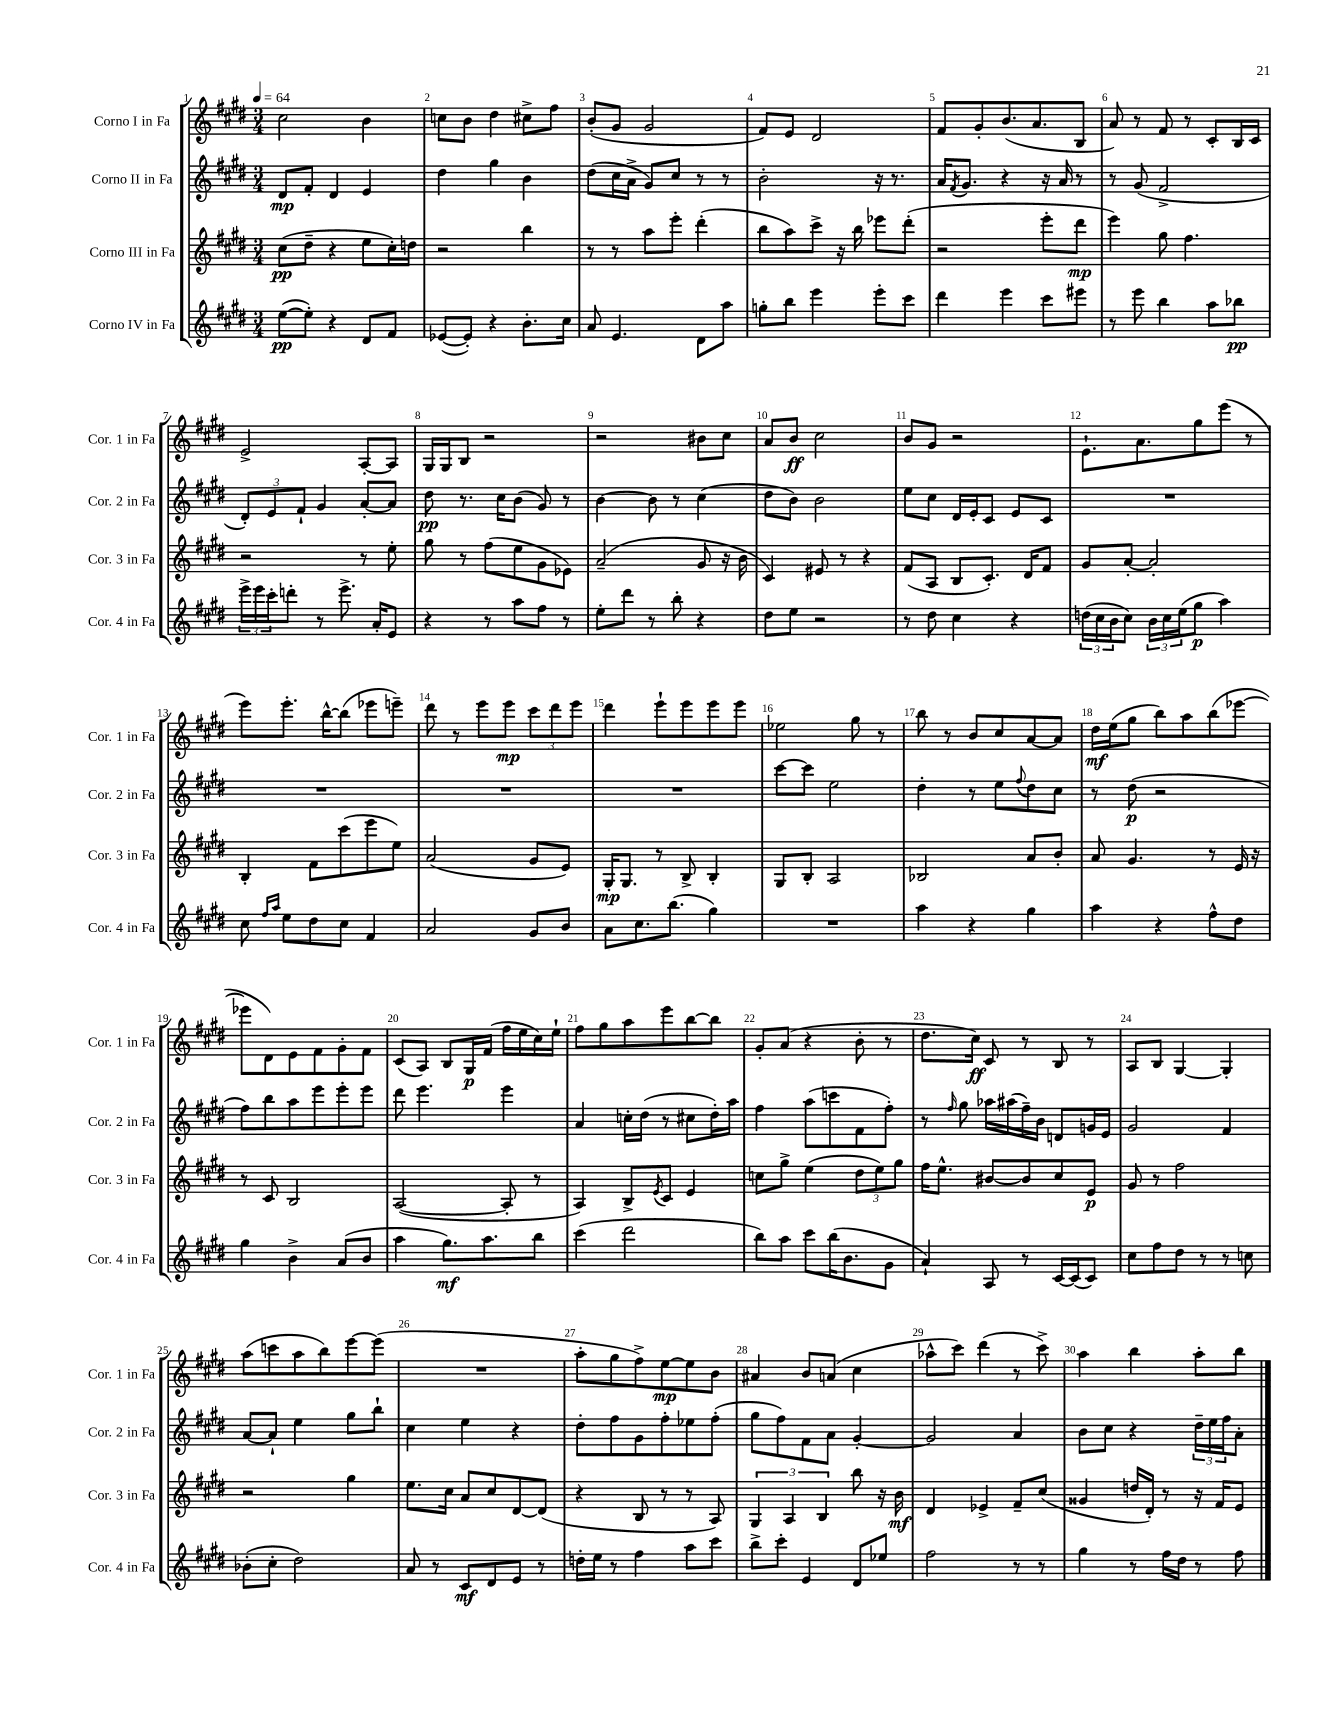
<<
\new StaffGroup <<
\new Staff = "s0" \with { instrumentName = "Corno I in Fa" shortInstrumentName = "Cor. 1 in Fa" } {
    \clef treble \key e \major \numericTimeSignature \time 3/4 \tempo 4 = 64
    cis''2 b'4 |
    c''8 b'8 dis''4 cis''8-> fis''8 |
    b'8-.( gis'8 gis'2 |
    fis'8) e'8 dis'2 |
    fis'8 gis'8-. b'8.( a'8. b8 |
    a'8) r8 fis'8 r8 cis'8-. b16 cis'16 |
    e'2-> a8~-. a8 |
    gis16 gis16 b8 r2 |
    r2 bis'8 cis''8 |
    a'8 b'8\ff cis''2 |
    b'8 gis'8 r2 |
    e'8.-! a'8. gis''8 e'''8( r8 |
    e'''8) e'''8.-. b''16~-^ b''8( ees'''8 e'''8--) |
    dis'''8 r8 e'''8 e'''8\mp \tuplet 3/2 { cis'''8 dis'''8 e'''8 } |
    dis'''4 e'''8-! e'''8 e'''8 e'''8 |
    ees''2 gis''8 r8 |
    b''8 r8 b'8 cis''8 a'8~ a'8 |
    dis''16\mf e''16( gis''8 b''8) a''8 b''8( ees'''8~ |
    ees'''8 dis'8) e'8 fis'8 gis'8-. fis'8 |
    cis'8( a8) b8 gis16\p fis'16( fis''16 e''16 cis''16) e''16-! |
    fis''8 gis''8 a''8 e'''8 b''8~ b''8 |
    gis'8-. a'8( r4 b'8-. r8 |
    dis''8. cis''16\ff) cis'8 r8 b8 r8 |
    a8 b8 gis4~ gis4-. |
    a''8( c'''8 a''8 b''8) e'''8~ e'''8( |
    R2. |
    a''8-. gis''8 fis''8->) e''8~\mp e''8 b'8 |
    ais'4 b'8 a'8( cis''4 |
    aes''8-^ cis'''8) dis'''4( r8 cis'''8->) |
    a''4 b''4 a''8-. b''8 \bar "|." |
}
\new Staff = "s1" \with { instrumentName = "Corno II in Fa" shortInstrumentName = "Cor. 2 in Fa" } {
    \clef treble \key e \major \numericTimeSignature \time 3/4
    dis'8\mp fis'8-. dis'4 e'4 |
    dis''4 gis''4 b'4 |
    dis''8( cis''16 a'16-> gis'8) cis''8 r8 r8 |
    b'2-. r16 r8. |
    a'16 \acciaccatura { fis'8 } gis'8. r4 r16 a'16 r8 |
    r8 gis'8( fis'2-> |
    \tuplet 3/2 { dis'8-.) e'8 fis'8-! } gis'4 a'8~-. a'8 |
    dis''8\pp r8. cis''16 b'8( gis'8) r8 |
    b'4~ b'8 r8 cis''4( |
    dis''8 b'8) b'2 |
    e''8 cis''8 dis'16 e'16-. cis'8 e'8 cis'8 |
    R2. |
    R2. |
    R2. |
    R2. |
    cis'''8~ cis'''8 e''2 |
    dis''4-. r8 e''8 \appoggiatura { fis''8 } dis''8 cis''8 |
    r8 dis''8\p( r2 |
    fis''8) b''8 a''8 e'''8 e'''8-. e'''8 |
    dis'''8 e'''4. e'''4 |
    a'4 c''16-. dis''16( r8 cis''8 dis''16-.) a''16 |
    fis''4 a''8( c'''8 fis'8 fis''8-.) |
    r8 \grace { fis''16 } gis''8 aes''16 ais''16( fis''16--) b'16 d'8 g'16 e'16 |
    gis'2 fis'4 |
    a'8~ a'8-! e''4 gis''8 b''8-! |
    cis''4 e''4 r4 |
    dis''8-. fis''8 gis'8 fis''8-. ees''8 fis''8-.( |
    gis''8 fis''8) fis'8 a'8 gis'4~-. |
    gis'2 a'4 |
    b'8 cis''8 r4 \tuplet 3/2 { dis''16-- e''16 fis''16 } a'8-. \bar "|." |
}
\new Staff = "s2" \with { instrumentName = "Corno III in Fa" shortInstrumentName = "Cor. 3 in Fa" } {
    \clef treble \key e \major \numericTimeSignature \time 3/4
    cis''8\pp( dis''8-- r4 e''8 cis''16-.) d''16 |
    r2 b''4 |
    r8 r8 a''8 e'''8-. dis'''4-.( |
    b''8 a''8) cis'''8-> r16 b''16 ees'''8 dis'''8-.( |
    r2 e'''8-. dis'''8\mp |
    e'''4) gis''8 fis''4. |
    r2 r8 e''8-. |
    gis''8 r8 fis''8( e''8 gis'8 ees'8) |
    a'2--( gis'8 r16 b'16 |
    cis'4) eis'8 r8 r4 |
    fis'8( a8 b8 cis'8.-.) dis'16 fis'8 |
    gis'8 a'8~-. a'2-. |
    b4-. fis'8 cis'''8( e'''8 e''8) |
    a'2( gis'8 e'8) |
    gis16-.\mp gis8. r8 b8-> b4-. |
    gis8 b8-. a2 |
    bes2 a'8 b'8-. |
    a'8 gis'4. r8 e'16 r16 |
    r8 cis'8 b2 |
    a2~( a8-. r8 |
    a4) b8-> \acciaccatura { e'8 } cis'8 e'4 |
    c''8 gis''8-> e''4( \tuplet 3/2 { dis''8 e''8) gis''8 } |
    fis''16 e''8.-^ bis'8~ bis'8 cis''8 e'8\p |
    gis'8 r8 fis''2 |
    r2 gis''4 |
    e''8. cis''16 a'8 cis''8 dis'8~ dis'8( |
    r4 b8 r8 r8 a8) |
    \tuplet 3/2 { gis4 a4 b4 } b''8 r16 b'16\mf |
    dis'4 ees'4-> fis'8-- cis''8( |
    gisis'4 d''16 dis'16-.) r8 r16 fis'16 e'8 \bar "|." |
}
\new Staff = "s3" \with { instrumentName = "Corno IV in Fa" shortInstrumentName = "Cor. 4 in Fa" } {
    \clef treble \key e \major \numericTimeSignature \time 3/4
    e''8~\pp( e''8-.) r4 dis'8 fis'8 |
    ees'8~( ees'8-.) r4 b'8.-. cis''16 |
    a'8 e'4. dis'8 a''8 |
    g''8-. b''8 e'''4 e'''8-. cis'''8 |
    dis'''4 e'''4 cis'''8 eis'''8 |
    r8 e'''8 b''4 a''8 bes''8\pp |
    \tuplet 3/2 { e'''16-> e'''16 cis'''16-. } d'''8-. r8 e'''8.-> a'16-. e'8 |
    r4 r8 a''8 fis''8 r8 |
    e''8-. dis'''8 r8 b''8-. r4 |
    dis''8 e''8 r2 |
    r8 dis''8 cis''4 r4 |
    \tuplet 3/2 { d''16( cis''16 b'16 } cis''8) \tuplet 3/2 { b'16 cis''16 e''16( } gis''8\p a''4) |
    cis''8 \grace { fis''16 a''16 } e''8 dis''8 cis''8 fis'4 |
    a'2 gis'8 b'8 |
    a'8 cis''8. b''8.( gis''4) |
    R2. |
    a''4 r4 gis''4 |
    a''4 r4 fis''8-^ dis''8 |
    gis''4 b'4-> a'8( b'8 |
    a''4 gis''8.\mf) a''8. b''8 |
    cis'''4( dis'''2 |
    b''8) a''8 cis'''8 b''16( b'8. gis'8 |
    a'4-!) a8 r8 cis'16~ cis'16( cis'8) |
    cis''8 fis''8 dis''8 r8 r8 c''8 |
    bes'8-.( cis''8-. dis''2) |
    a'8 r8 cis'8\mf dis'8 e'8 r8 |
    d''16-. e''16 r8 fis''4 a''8 cis'''8 |
    b''8-> cis'''8-. e'4 dis'8 ees''8 |
    fis''2 r8 r8 |
    gis''4 r8 fis''16 dis''16 r8 fis''8 \bar "|." |
}
>>
>>
\layout { \context { \Score \override BarNumber.break-visibility = ##(#f #t #t) barNumberVisibility = #all-bar-numbers-visible } }
